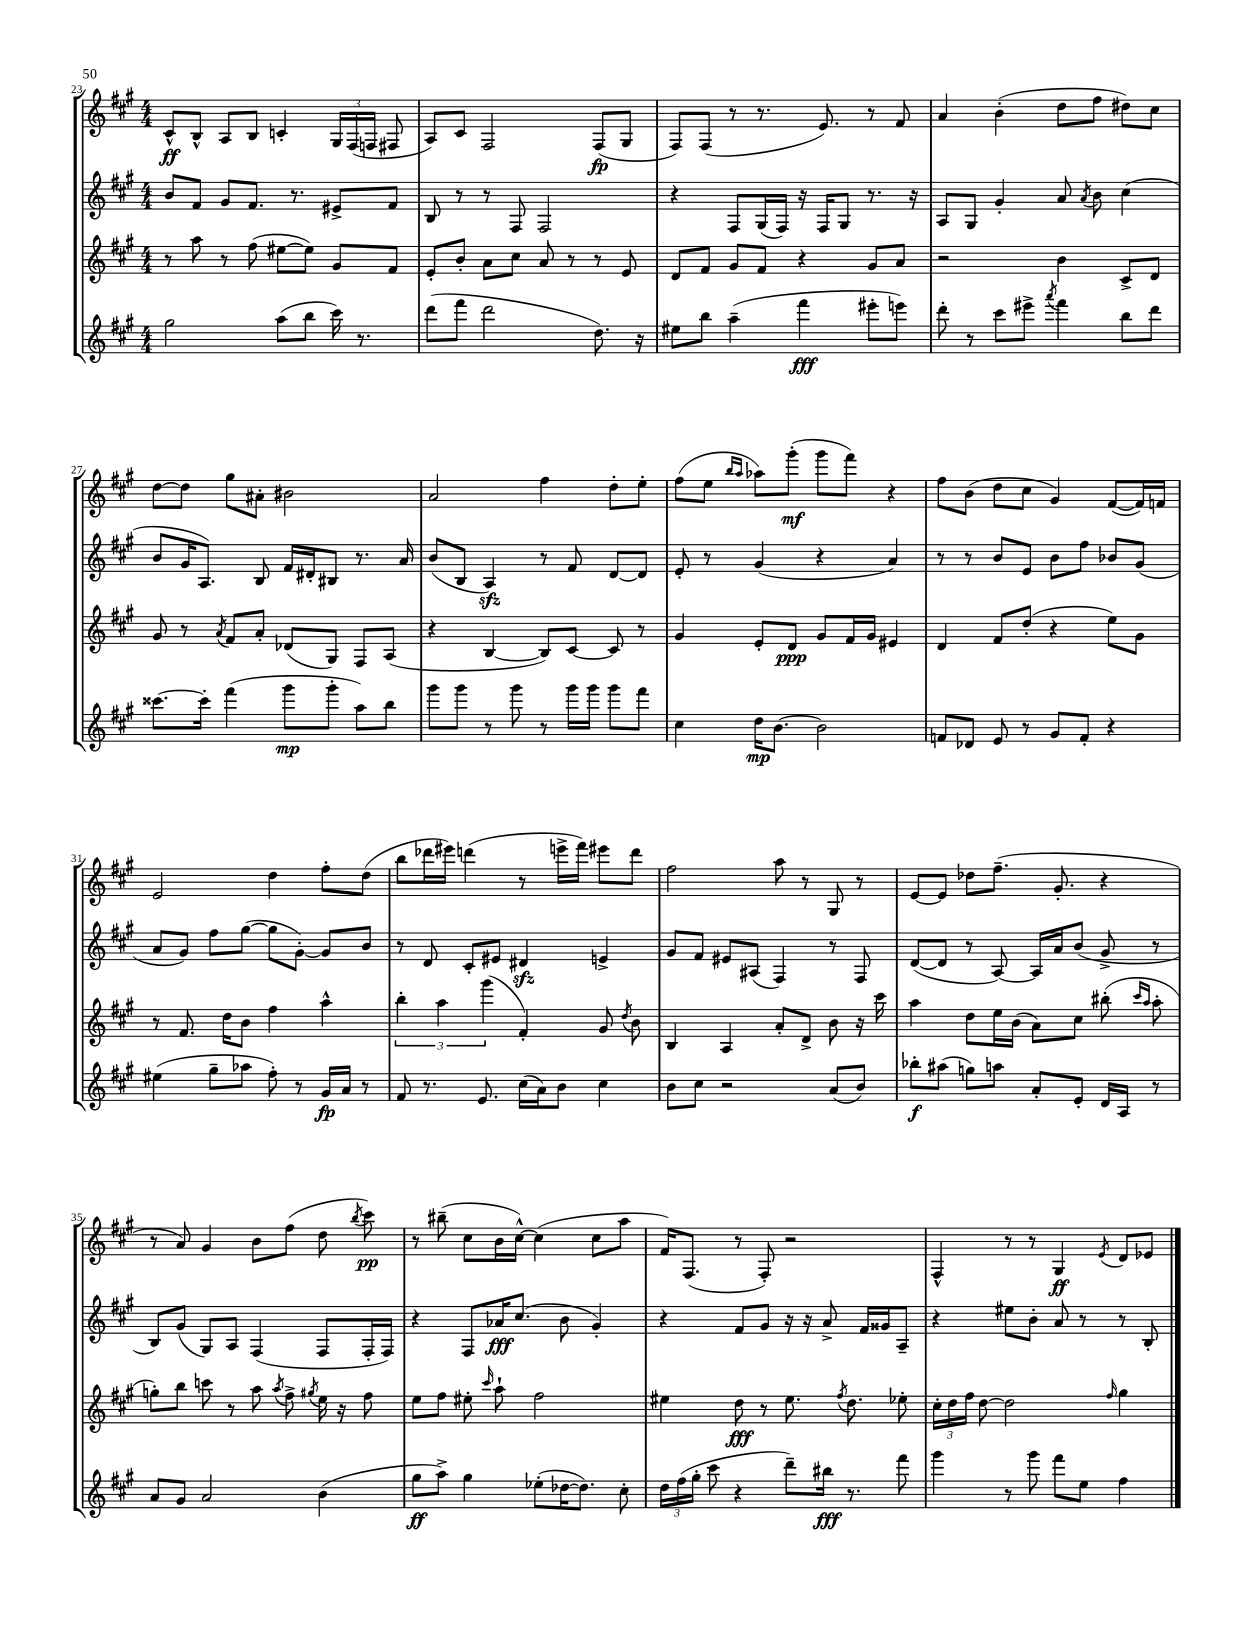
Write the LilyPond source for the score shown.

<<
\new StaffGroup <<
\new Staff = "s0" {
    \clef treble \key a \major \numericTimeSignature \time 4/4
    \autoBeamOff cis'8[-^\ff b8]-^ a8[ b8] c'4-. \tuplet 3/2 { gis16[ fis16( f16] } fis8 |
    a8[) cis'8] fis2 fis8[\fp( gis8] |
    fis8[) fis8]( r8 r8. e'8.) r8 fis'8 |
    a'4 b'4-.( d''8[ fis''8] dis''8[) cis''8] |
    d''8[~ d''8] gis''8[ ais'8]-. bis'2 |
    a'2 fis''4 d''8[-. e''8]-. |
    fis''8[( e''8] \grace { b''16[ a''16] } aes''8[) gis'''8]-.\mf( gis'''8[ fis'''8]) r4 |
    fis''8[ b'8]( d''8[ cis''8] gis'4) fis'8[~( fis'16) f'16] |
    e'2 d''4 fis''8[-. d''8]( |
    b''8[ des'''16 eis'''16]) d'''4( r8 e'''16[-> fis'''16]) eis'''8[ d'''8] |
    fis''2 a''8 r8 gis8 r8 |
    e'8[~ e'8] des''8[ fis''8.]--( gis'8.-. r4 |
    r8 a'8) gis'4 b'8[ fis''8]( d''8 \acciaccatura { b''8 } cis'''8\pp) |
    r8 bis''8--( cis''8[ b'16 cis''16]~-^) cis''4( cis''8[ a''8] |
    fis'16[) fis8.]( r8 fis8-.) r2 |
    fis4-^ r8 r8 gis4\ff \acciaccatura { e'8 } d'8[ ees'8] \bar "|." |
}
\new Staff = "s1" {
    \clef treble \key a \major \numericTimeSignature \time 4/4
    \autoBeamOff b'8[ fis'8] gis'8[ fis'8.] r8. eis'8[-> fis'8] |
    b8 r8 r8 fis8 fis2 |
    r4 fis8[ gis16( fis16]) r16 fis16[ gis8] r8. r16 |
    a8[ gis8] gis'4-. a'8 \acciaccatura { a'8 } b'8 cis''4( |
    b'8[ gis'16 a8.]) b8 fis'16[ dis'16-. bis8] r8. a'16 |
    b'8[( b8] a4\sfz) r8 fis'8 d'8[~ d'8] |
    e'8-. r8 gis'4( r4 a'4) |
    r8 r8 b'8[ e'8] b'8[ fis''8] bes'8[ gis'8]( |
    a'8[ gis'8]) fis''8[ gis''8]~( gis''8[ gis'8]~-.) gis'8[ b'8] |
    r8 d'8 cis'8[-. eis'8] dis'4\sfz e'4-> |
    gis'8[ fis'8] eis'8[ ais8]( fis4) r8 fis8 |
    d'8[~( d'8] r8 a8~) a16[ a'16 b'8]( gis'8-> r8 |
    b8[) gis'8]( gis8[) a8] fis4( fis8[ fis16-. fis16]) |
    r4 fis8[ aes'16\fff cis''8.]( b'8 gis'4-.) |
    r4 fis'8[ gis'8] r16 r16 a'8-> fis'16[ gisis'16 a8]-- |
    r4 eis''8[ b'8]-. a'8 r8 r8 b8-. \bar "|." |
}
\new Staff = "s2" {
    \clef treble \key a \major \numericTimeSignature \time 4/4
    \autoBeamOff r8 a''8 r8 fis''8( eis''8[~ eis''8]) gis'8[ fis'8] |
    e'8[-. b'8]-. a'8[ cis''8] a'8 r8 r8 e'8 |
    d'8[ fis'8] gis'8[ fis'8] r4 gis'8[ a'8] |
    r2 b'4 cis'8[-> d'8] |
    gis'8 r8 \acciaccatura { a'8 } fis'8[ a'8]-. des'8[( gis8]) fis8[ a8]( |
    r4 b4~ b8[) cis'8]~ cis'8 r8 |
    gis'4 e'8[-. d'8]\ppp gis'8[ fis'16 gis'16] eis'4 |
    d'4 fis'8[ d''8]-.( r4 e''8[) gis'8] |
    r8 fis'8. d''16[ b'8] fis''4 a''4-^ |
    \tuplet 3/2 { b''4-. a''4 gis'''4( } fis'4-.) gis'8 \acciaccatura { d''8 } b'8 |
    b4 a4 a'8[-. d'8]-> b'8 r16 cis'''16 |
    a''4 d''8[ e''16 b'16]( a'8[) cis''8] bis''8-.( \grace { cis'''16[ a''16] } a''8-. |
    g''8[-.) b''8] c'''8 r8 a''8 \acciaccatura { a''8 } fis''8-> \acciaccatura { gis''8 } e''16 r16 fis''8 |
    e''8[ fis''8] eis''8-. \grace { cis'''16 } a''8-! fis''2 |
    eis''4 d''8\fff r8 eis''8. \acciaccatura { fis''8 } d''8. ees''8-. |
    \tuplet 3/2 { cis''16[-. d''16 fis''16] } d''8~ d''2 \grace { fis''16 } gis''4 \bar "|." |
}
\new Staff = "s3" {
    \clef treble \key a \major \numericTimeSignature \time 4/4
    \autoBeamOff gis''2 a''8[( b''8] cis'''16) r8. |
    d'''8[( fis'''8] d'''2 d''8.) r16 |
    eis''8[ b''8] a''4--( fis'''4\fff eis'''8[-. e'''8]) |
    d'''8-. r8 cis'''8[ eis'''8]-> \acciaccatura { a'''8 } fis'''4 b''8[ d'''8] |
    cisis'''8.[~ cisis'''16]-. fis'''4( gis'''8[\mp gis'''8]-. a''8[) b''8] |
    gis'''8[ gis'''8] r8 gis'''8 r8 gis'''16[ gis'''16] gis'''8[ fis'''8] |
    cis''4 d''16[\mp b'8.]~ b'2 |
    f'8[ des'8] e'8 r8 gis'8[ f'8]-. r4 |
    eis''4( gis''8[-- aes''8] fis''8-.) r8 gis'16[\fp a'16] r8 |
    fis'8 r8. e'8. cis''16[( a'16) b'8] cis''4 |
    b'8[ cis''8] r2 a'8[( b'8]) |
    bes''8[-.\f ais''8]( g''8[) a''8] a'8[-. e'8]-. d'16[ a16] r8 |
    a'8[ gis'8] a'2 b'4( |
    gis''8[\ff a''8]->) gis''4 ees''8[-.( des''16~ des''8.]) cis''8-. |
    \tuplet 3/2 { d''16[ fis''16( gis''16]-. } cis'''8 r4 d'''8[--) bis''16]\fff r8. fis'''8 |
    gis'''4 r8 gis'''8 fis'''8[ e''8] fis''4 \bar "|." |
}
>>
>>
\layout { \context { \Score currentBarNumber = #23 } }
